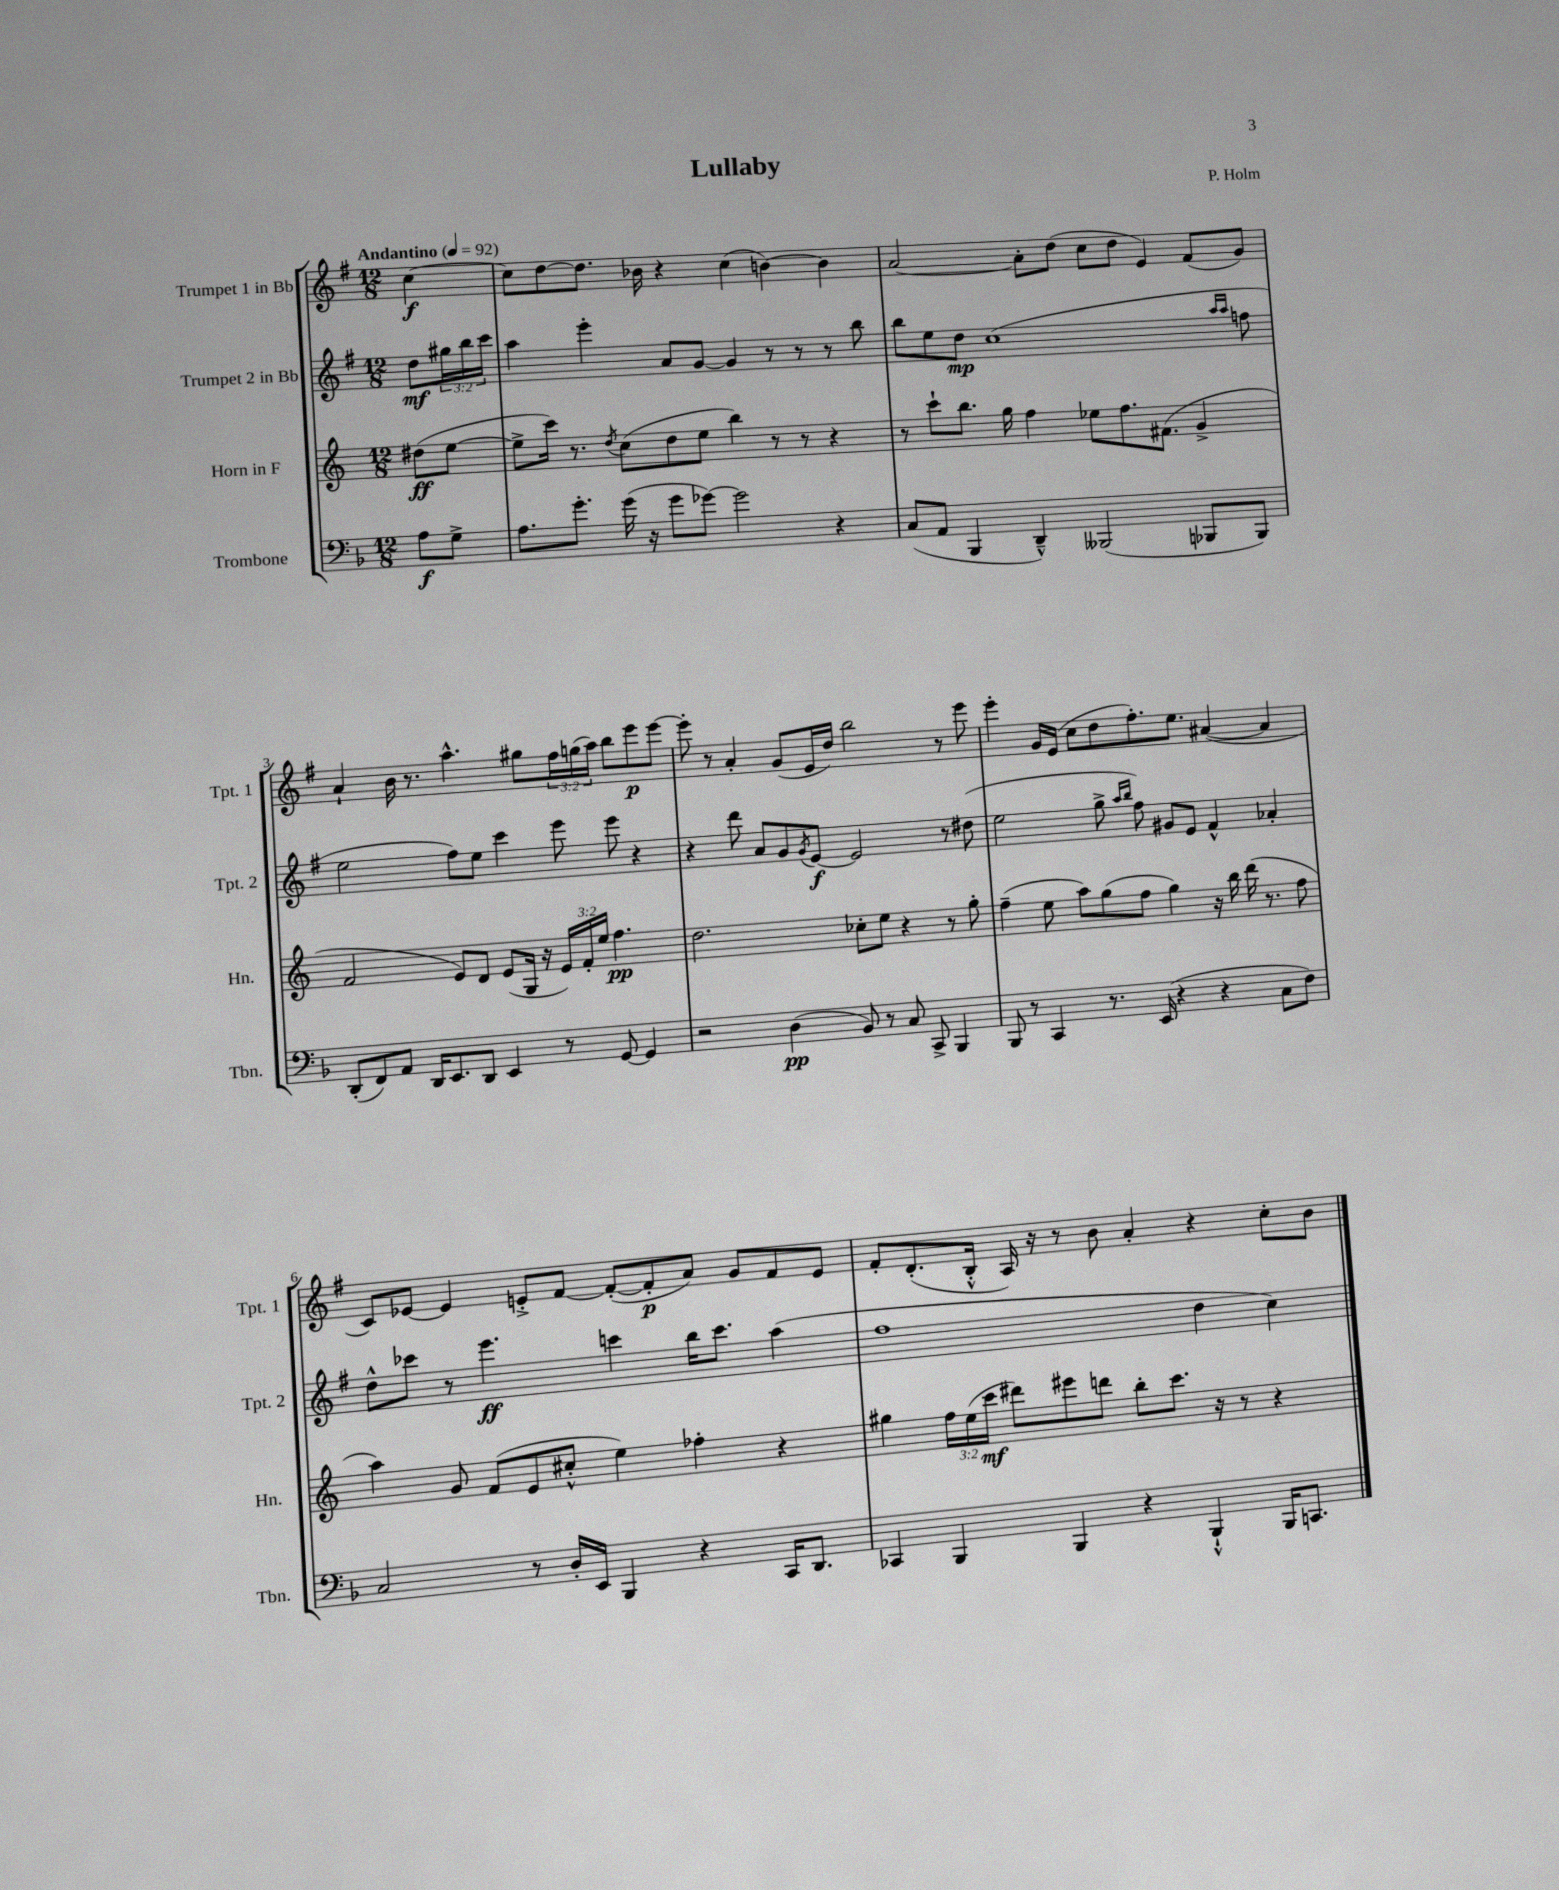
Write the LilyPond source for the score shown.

\header { title = "Lullaby" composer = "P. Holm" }
<<
\new StaffGroup <<
\new Staff = "s0" \with { instrumentName = "Trumpet 1 in Bb" shortInstrumentName = "Tpt. 1" } {
    \clef treble \key g \major \numericTimeSignature \time 12/8 \override Staff.TupletNumber.text = #tuplet-number::calc-fraction-text \partial 4 \tempo "Andantino" 4 = 92
    c''4~\f |
    c''8 d''8~ d''8. bes'16 r4 c''4( b'4~) b'4 |
    a'2~ a'8-. d''8( c''8 d''8 e'4) fis'8( g'8) |
    a'4-! b'16 r8. a''4.-^ gis''8 \tuplet 3/2 { fis''16 g''16( a''16) } b''8 e'''8\p e'''8~ |
    e'''8-. r8 a'4-. g'8( e'16 d''16) b''2 r8 e'''8 |
    e'''4-. g'16 e'16( c''8 d''8 fis''8.-.) e''8. ais'4~( ais'4 |
    c'8) ees'8~ ees'4 e'8-.-> fis'8~ fis'8~-.( fis'8-.\p a'8) g'8 fis'8 e'8 |
    fis'8-. d'8.-.( b16-.-^ a16) r16 r8 b'8 a'4-. r4 c''8-. b'8 \bar "|." |
}
\new Staff = "s1" \with { instrumentName = "Trumpet 2 in Bb" shortInstrumentName = "Tpt. 2" } {
    \clef treble \key g \major \numericTimeSignature \time 12/8 \override Staff.TupletNumber.text = #tuplet-number::calc-fraction-text \partial 4
    d''8\mf \tuplet 3/2 { gis''16 b''16 c'''16 } |
    a''4 e'''4-. a'8 g'8~ g'4 r8 r8 r8 b''8 |
    b''8 e''8 d''8\mp c''1( \grace { a''16 a''16 } f''8 |
    e''2 fis''8) e''8 c'''4 e'''8 e'''8 r4 |
    r4 d'''8 a'8 g'8 \acciaccatura { g'8 } e'8~\f e'2 r8 dis''8( |
    e''2 g''8-> \grace { a''16 b''16 } fis''8) gis'8 e'8 fis'4-^ aes'4-. |
    d''8-^ ces'''8 r8 e'''4.\ff c'''4 b''16 c'''8. a''4( |
    fis''1 d''4 c''4) \bar "|." |
}
\new Staff = "s2" \with { instrumentName = "Horn in F" shortInstrumentName = "Hn." } {
    \clef treble \key c \major \numericTimeSignature \time 12/8 \override Staff.TupletNumber.text = #tuplet-number::calc-fraction-text \partial 4
    dis''8\ff( e''8~ |
    e''8-> c'''16) r8. \acciaccatura { d''8 } c''8( d''8 e''8 b''4) r8 r8 r4 |
    r8 c'''8-! b''8. g''16 f''4 ees''8 f''8. fis'8.( g'4-> |
    f'2 e'8) d'8 e'8( g16 r16 \tuplet 3/2 { e'16) f'16-. e''16 } f''4.\pp |
    d''2. ces''8-. e''8 r4 r8 g''8-. |
    f''4--( e''8 a''8) g''8( f''8 g''4) r16 b''16 d'''16( r8. f''8 |
    a''4) g'8 f'8( e'8 cis''8-.-^ e''4) fes''4-. r4 |
    gis''4 \tuplet 3/2 { f''16 e''16( c'''16\mf } dis'''8) eis'''8 d'''8 b''8-. c'''8. r16 r8 r4 \bar "|." |
}
\new Staff = "s3" \with { instrumentName = "Trombone" shortInstrumentName = "Tbn." } {
    \clef bass \key f \major \numericTimeSignature \time 12/8 \partial 4
    a8\f g8-> |
    a8. g'8.-. g'16( r16 g'8 ges'8~) ges'2 r4 |
    c8( a,8 bes,,4 d,4---^) beses,,2( bes,,8 bes,,8) |
    d,8-.( f,8) a,8 d,16 e,8. d,8 e,4 r8 g,8~ g,4 |
    r2 d4\pp( bes,8) r8 c8 c,8-> bes,,4 |
    bes,,8 r8 c,4 r8. e,16( r4 r4 c8 f8) |
    c2 r8 d16-. e,16 bes,,4 r4 c,16 d,8. |
    ces,4 bes,,4 bes,,4 r4 bes,,4-!-^ bes,,16 c,8. \bar "|." |
}
>>
>>
